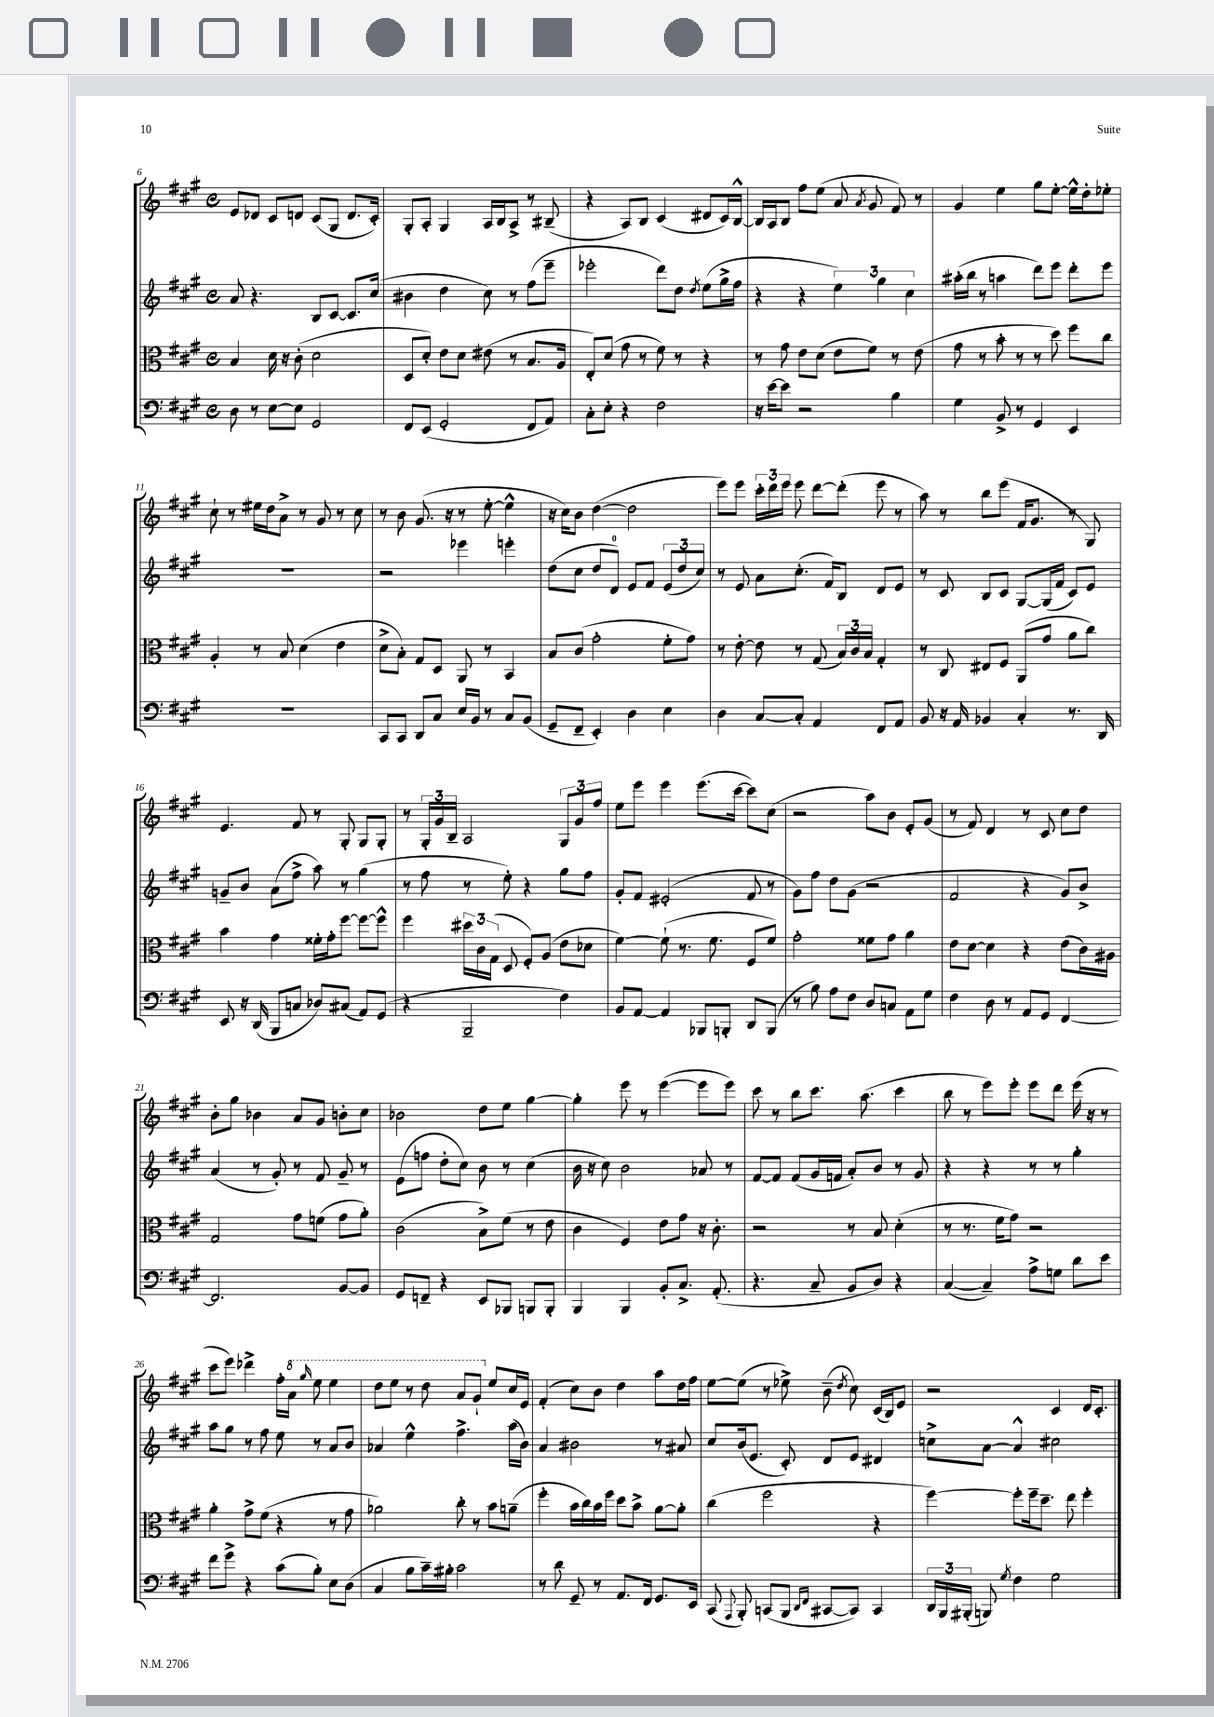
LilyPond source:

<<
\new StaffGroup <<
\new Staff = "s0" {
    \clef treble \key a \major \defaultTimeSignature \time 4/4
    \autoBeamOff e'8[ des'8] cis'8[ d'8] cis'8[( gis8] d'8.[ cis'16]-.) |
    gis8[-. a8]-. gis4 a16[ b16 a8]-> r8 bis8--( |
    r4 a8[) b8] cis'4( dis'8[ cis'16) b16]~-^ |
    b16[ a16 b8] fis''8[ e''8]( a'8 \acciaccatura { a'8 } gis'8 fis'8) r8 |
    gis'4 e''4 gis''8[ e''8]~-. e''16[-^ d''16-. ees''8]-. |
    cis''8-! r8 eis''16[ d''16 a'8]-> r8 gis'8 r8 cis''8 |
    r8 b'8 gis'8.( r16 r8 e''8~-. e''4-^ |
    r16 cis''16[) b'8] d''4~( d''2 |
    e'''8[) e'''8] \tuplet 3/2 { cis'''16[-. d'''16 e'''16] } e'''8 d'''8[~ d'''8]-.( e'''8 r8 |
    a''8) r8 b''8[ e'''8]( fis'16[ gis'8.] r8 gis8) |
    e'4. fis'8 r8 gis8-. gis8[ gis8]-. |
    r8 \tuplet 3/2 { gis16[-. gis'16 b16]-- } a2 \tuplet 3/2 { gis8[ gis'8 fis''8] } |
    e''8[ e'''8] e'''4 e'''8.[( cis'''16]~ cis'''8[) cis''8]( |
    r2 a''8[) b'8] e'8[-. gis'8]( |
    r8 fis'8) d'4 r8 cis'8 cis''8[ d''8] |
    b'8[-. gis''8] bes'4 a'8[ gis'8] b'8[-. cis''8] |
    bes'2 d''8[ e''8] gis''4~ |
    gis''4-. e'''8 r8 e'''4~( e'''8[ e'''8]) |
    cis'''8 r8 b''8[ cis'''8.] a''8.( cis'''4 |
    b''8 r8 e'''8[) e'''8]-. e'''8[ d'''8] e'''16( r16 r8 |
    cis'''8[ e'''8]) des'''4-> fis''16[-. \ottava #1 a''16] \grace { gis'''16 } e'''8 e'''4 |
    d'''8[ e'''8] r8 d'''8 a''8[ gis''8]-! \ottava #0 e''8[ cis''16 e'16] |
    fis'4-.( cis''8[) b'8] d''4 a''8[ d''16 fis''16] |
    e''8[~ e''8]( r8 ees''8->) b'8--( \acciaccatura { d''8 } cis''8) cis'16[( b16) e'8] |
    r2 cis'4 d'16[ cis'8.]-. \bar "|." |
}
\new Staff = "s1" {
    \clef treble \key a \major \defaultTimeSignature \time 4/4
    \autoBeamOff a'8 r4. b8[ cis'8]~ cis'8.[ cis''16]( |
    bis'4 d''4 cis''8) r8 fis''8[( e'''8]-- |
    ees'''2-. d'''8[) d''8] \acciaccatura { d''8 } e''8[( gis''16-> fis''16] |
    r4 r4 \tuplet 3/2 { e''4) gis''4 cis''4 } |
    ais''16[-.( b''16] r8 a''4 d'''8[) e'''8] d'''8[-. e'''8] |
    R1 |
    r2 ees'''4 e'''4-. |
    d''8[( cis''8] d''8[ d'8]-0) e'8[ fis'8] \tuplet 3/2 { e'8[( d''8 cis''8]) } |
    r8 e'8 a'8[ cis''8.]-.( fis'16[) b8] d'8[ e'8] |
    r8 cis'8 b8[ cis'8] gis8[~ gis16( fis'16] cis'8[) e'8] |
    g'8[-- b'8] a'8[( fis''8]-> a''8) r8 gis''4( |
    r8 fis''8 r8 e''8-.) r4 gis''8[ fis''8] |
    gis'8[-. fis'8] eis'2-.( fis'8 r8 |
    gis'8[) fis''8] d''8[ gis'8]( r2 |
    fis'2 r4 gis'8[) b'8]-> |
    a'4( r8 gis'8-.) r8 fis'8 gis'8-- r8 |
    e'8[( f''8] d''8[-. cis''8]) b'8 r8 cis''4( |
    b'16 r16 cis''8) b'2 aes'8 r8 |
    fis'8[~ fis'8] fis'8[( gis'16 f'16] a'8[-.) b'8] r8 gis'8 |
    r4 r4 r8 r8 gis''4-. |
    a''8[ gis''8] r8 fis''8 e''8 r8 a'8[ b'8] |
    aes'4 e''4-^ fis''4.-> a''16[( b'16]) |
    a'4 bis'2 r8 ais'8 |
    cis''8[ b'16( e'8.] cis'8-.) d'8[ e'8] dis'4 |
    c''8[-> a'8]~ a'4-^ cis''2 \bar "|." |
}
\new Staff = "s2" {
    \clef alto \key a \major \defaultTimeSignature \time 4/4
    \autoBeamOff b4 d'16 r16 cis'8-.( d'2 |
    d8[ d'8]-.) e'8[ d'8] eis'8( r8 b8.[ a16] |
    e8[-.) d'8]( gis'8 r8 fis'8) r8 r4 |
    r8 gis'8 e'8[ d'8]( e'8[ fis'8]) r8 e'8( |
    gis'8 r8 b'8-. r8 r8 d''8) fis''8[ cis''8] |
    a4-. r8 b8 d'4( e'4 |
    d'8[-> b8]-.) gis8[ d8] a,8 r8 b,4 |
    b8[ cis'8]( gis'2-. fis'8[-. gis'8]) |
    r8 e'8~-. e'8 r8 gis8( \tuplet 3/2 { b16[) cis'16 b16] } gis4-. |
    r8 cis8 eis8[ fis8] a,8[( gis'8] a'8[ cis''8]) |
    b'4 gis'4 fisis'16[-. gis'16-. fis''8]~ fis''8[~ fis''8]-^ |
    fis''4 \tuplet 3/2 { dis''16[ cis'16 gis16]( } d8 fis8[-.) a8]( e'8[ des'8] |
    fis'4~) fis'8-!( r8. fis'8. fis8[ fis'8]) |
    gis'2-. fisis'8[ gis'8] a'4 |
    e'8[ d'8]~ d'4 r4 e'8[( cis'16) ais16] |
    gis2 gis'8[ f'8]( gis'8[ a'8]-.) |
    cis'2( b8[->) fis'8]( r8 e'8 |
    cis'4 fis4) e'8[ gis'8] r16 cis'8.-. |
    r2 r8 b8 d'4-.( |
    r8 r8. fis'16[ gis'8]) r2 |
    a'4-. gis'8[-> fis'8]( r4 r8 gis'8 |
    aes'2) cis''8-. r8 b'8[ a'8]--( |
    fis''4-. b'16[ cis''16) b'16 fis''16] d''8[ b'8]-> a'8[~ a'8]-. |
    cis''4( fis''2 r4 |
    fis''4~) fis''8[-. fis''16-- d''8.]-- e''8 fis''4-. \bar "|." |
}
\new Staff = "s3" {
    \clef bass \key a \major \defaultTimeSignature \time 4/4
    \autoBeamOff d8 r8 e8[~ e8] gis,2 |
    fis,8[ e,8]( gis,2-. fis,8[ a,8]) |
    cis8[-. e8]-. r4 fis2 |
    r16 e'16[~ e'8] r2 b4 |
    gis4 b,8-> r8 gis,4 e,4 |
    R1 |
    cis,8[ cis,8] d,8[ cis8] e16[ b,16] r8 cis8[ b,8]( |
    gis,8[-- fis,8]-- e,4-.) d4 e4 |
    d4 cis8[~ cis8]-. a,4 fis,8[ a,8] |
    b,8 r16 a,16 bes,4 cis4-. r8. d,16 |
    e,8 r16 d,16( b,,8[ c8] des8[) cis8]( a,8[) gis,8]( |
    r4 b,,2-- fis4) |
    b,8[ a,8]~ a,4 bes,,8[ b,,8]-. d,8[ b,,8]( |
    r8 b8) a8[ fis8] d8[ c8] a,8[ gis8] |
    fis4 d8 r8 a,8[ gis,8] fis,4~ |
    fis,2. b,8[~ b,8] |
    gis,8[ f,8]-- r4 e,8[ bes,,8] b,,8[ b,,8]-. |
    b,,4 b,,4 b,8[-. cis8.]-> a,8.-.( |
    r4. cis8-- b,8[ d8]) r4 |
    cis4~( cis4--) a8[-> g8] d'8[ e'8] |
    fis'8[ gis'8]-> r4 cis'8[( b8]-.) e8[ d8]( |
    cis4 b8[ cis'16--) bis16]-. cis'2 |
    r8 d'8 gis,8-- r8 a,8.[ fis,16] gis,8.[ e,16] |
    cis,8( \appoggiatura { a,,8 } b,,8-.) c,8[( b,,8] \grace { d,16[ fis,16] } cis,8[~ cis,8]) cis,4 |
    \tuplet 3/2 { d,16[ b,,16 bis,,16]-.( } b,,8) \acciaccatura { gis8 } fis4 gis2 \bar "|." |
}
>>
>>
\layout { \context { \Score currentBarNumber = #6 } }
